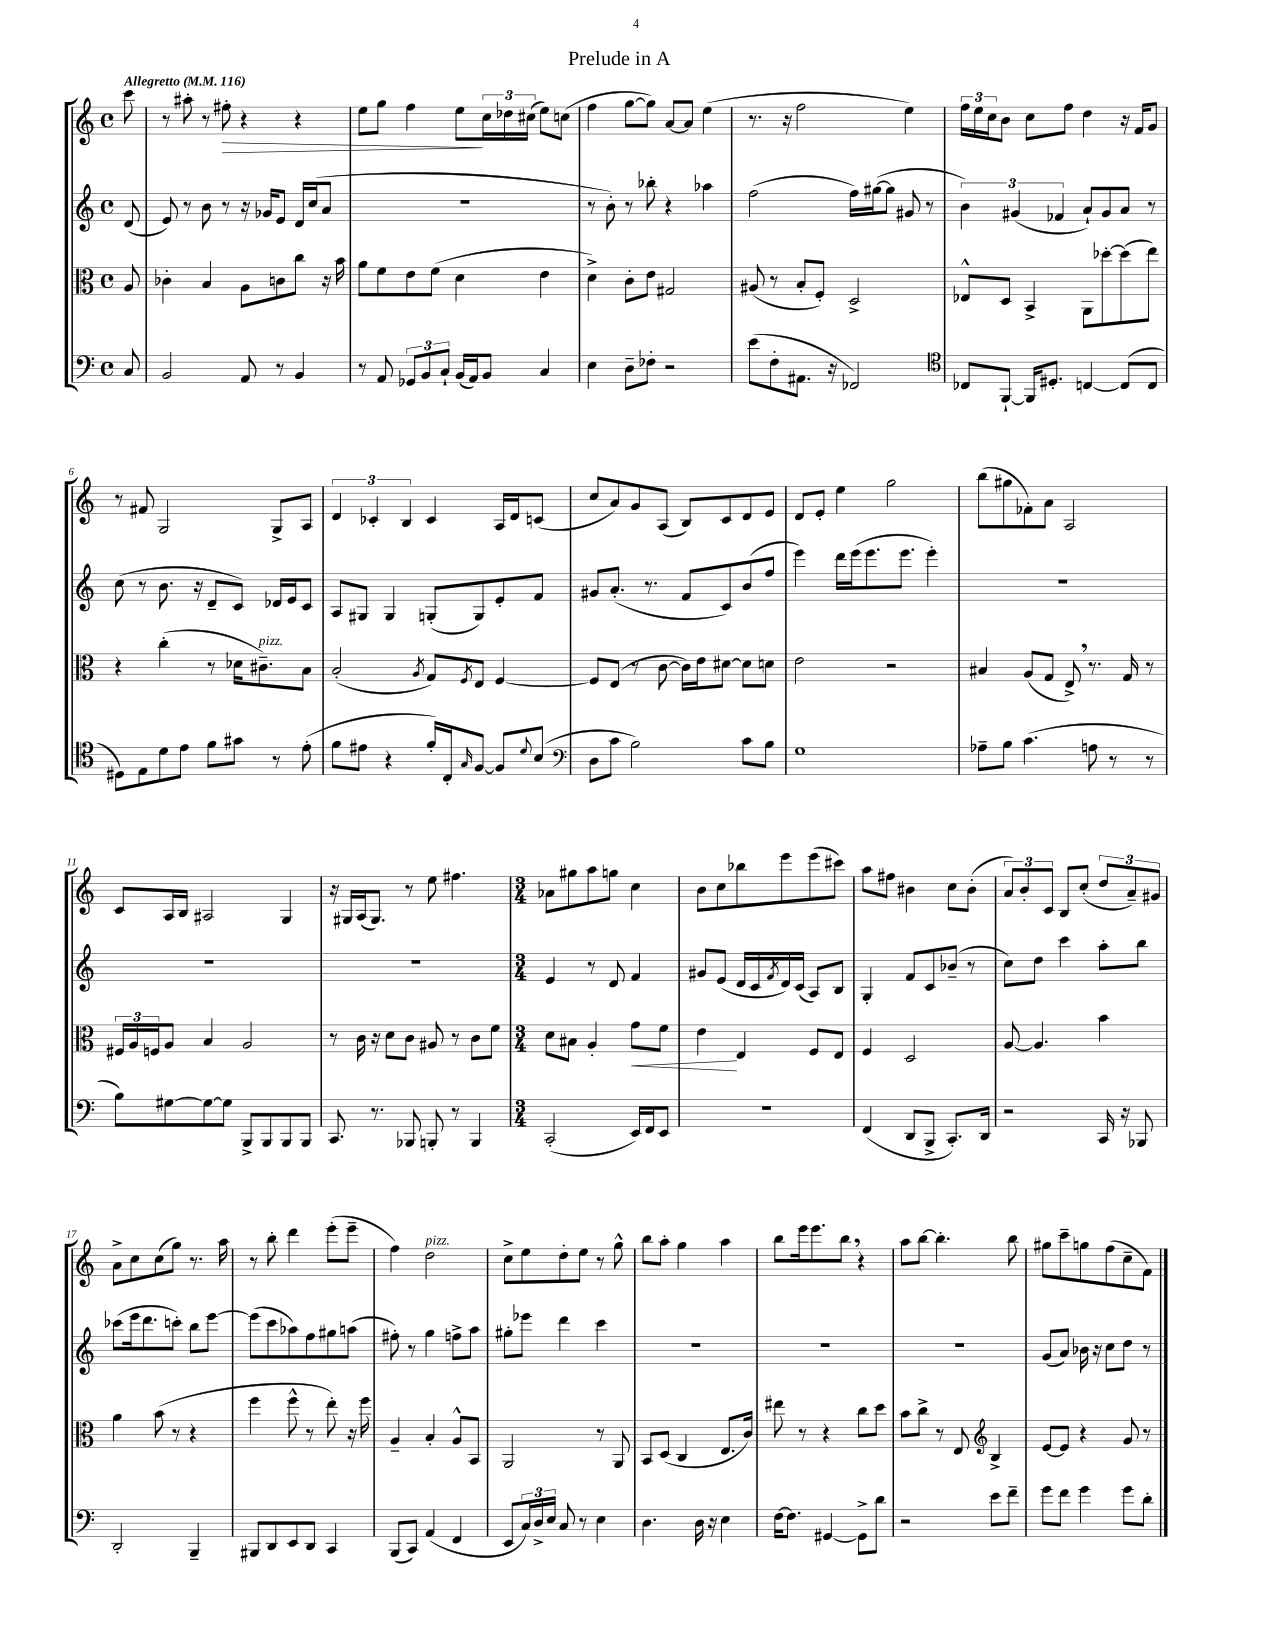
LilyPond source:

\header { title = "Prelude in A" }
<<
\new StaffGroup <<
\new Staff = "s0" {
    \clef treble \key c \major \defaultTimeSignature \time 4/4 \partial 8 \tempo "Allegretto" 4 = 116
    c'''8 |
    r8 ais''8-. r8 fis''8-.\> r4 r4 |
    e''8 g''8 f''4 e''8\! \tuplet 3/2 { c''16 des''16 cis''16( } e''8) c''8( |
    f''4 g''8~ g''8) a'8~ a'8 e''4( |
    r8. r16 f''2 e''4) |
    \tuplet 3/2 { f''16 e''16 c''16 } b'8 c''8 f''8 d''4 r16 f'16 g'8 |
    r8 fis'8 g2 g8-> a8 |
    \tuplet 3/2 { d'4 ces'4-. b4 } ces'4 a16 d'16 c'8( |
    c''8 a'8) g'8 a8( b8) c'8 d'8 e'8 |
    d'8 e'8-. e''4 g''2 |
    b''8( gis''8 fes'8-.) a'8 a2 |
    c'8 a16 b16 ais2 g4 |
    r16 gis16 a16( gis8.) r8 e''8 fis''4. |
    \numericTimeSignature \time 3/4 aes'8 gis''8 a''8 g''8 c''4 |
    b'8 c''8 bes''8 e'''8 e'''8( cis'''8) |
    a''8 fis''8 bis'4 c''8 bis'8-.( |
    \tuplet 3/2 { a'8) b'8-. c'8 } b8 c''8-.( \tuplet 3/2 { d''8 a'8--) gis'8 } |
    a'8-> c''8 c''8( g''8) r8. a''16 |
    r8 b''8-. d'''4 e'''8-.( e'''8-- |
    f''4) d''2^\markup { \italic "pizz." } |
    c''8-> e''8 d''8-. e''8 r8 g''8-^ |
    b''8 a''8-. g''4 a''4 |
    b''8 e'''16 e'''8. b''8 \breathe r4 |
    a''8 b''8~ b''4.-. b''8 |
    gis''8 c'''8-- g''8 f''8( c''8-- f'8) \bar "|." |
}
\new Staff = "s1" {
    \clef treble \key c \major \defaultTimeSignature \time 4/4 \partial 8
    d'8( |
    e'8) r8 b'8 r8 r16 ges'16 e'8 d'16 c''16( a'8 |
    R1 |
    r8 b'8-.) r8 bes''8-. r4 aes''4 |
    f''2( f''16) gis''16~( gis''8 gis'8 r8 |
    \tuplet 3/2 { b'4) gis'4( fes'4 } a'8-!) gis'8 a'8 r8 |
    c''8( r8 b'8. r16 d'8-- c'8) des'16 e'16 c'8 |
    a8 gis8 gis4 g8-.( g8) e'8-. f'8 |
    gis'8 a'8.-.( r8. f'8 c'8) b'8( f''8 |
    e'''4) d'''16 e'''16( e'''8. e'''8. e'''4-.) |
    R1 |
    R1 |
    R1 |
    \numericTimeSignature \time 3/4 e'4 r8 d'8 f'4 |
    gis'8 e'8( d'16 c'16 \acciaccatura { f'8 } d'16) c'16( a8) b8 |
    g4-. f'8 c'8 bes'8--( r8 |
    c''8) d''8 c'''4 a''8-. b''8 |
    ces'''8( e'''16 d'''8. c'''8-.) b''8 e'''8~ |
    e'''8( c'''8 aes''8) f''8 gis''8 a''8( |
    fis''8-.) r8 g''4 f''8-> a''8 |
    gis''8-. ees'''8 d'''4 c'''4 |
    R2. |
    R2. |
    R2. |
    g'8( a'8) bes'16 r16 c''8 d''8 r8 \bar "|." |
}
\new Staff = "s2" {
    \clef alto \key c \major \defaultTimeSignature \time 4/4 \partial 8
    a8 |
    ces'4-. b4 a8 c'8 c''8 r16 b'16 |
    a'8 f'8 e'8 f'8( d'4 e'4 |
    d'4->) c'8-. e'8 gis2 |
    ais8( r8 b8-. f8-.) d2-> |
    ees8-^ d8 b,4-> a,8 des''8~-. des''8( e''8) |
    r4 c''4-.( r8 des'16 cis'8.--^\markup { \italic "pizz." }) b8 |
    b2-.( \acciaccatura { a8 } g8) \acciaccatura { f8 } e8 f4~ |
    f8 e8( r8 c'8~ c'16) e'16 dis'8~ dis'8 d'8 |
    e'2 r2 |
    bis4 a8( g8 e8->) \breathe r8. g16 r8 |
    \tuplet 3/2 { fis16 a16 f16 } a8 b4 a2 |
    r8 c'16 r16 d'8 c'8 ais8 r8 c'8 f'8 |
    \numericTimeSignature \time 3/4 d'8 bis8 a4-. g'8\< f'8 |
    e'4\! e4 f8 e8 |
    f4 d2 |
    a8~ a4. b'4 |
    a'4 b'8( r8 r4 |
    f''4 f''8-^ r8 e''8-.) r16 f''16 |
    a4-- b4-. a8-^ b,8 |
    a,2 r8 a,8 |
    b,8 d8( c4 e8. c'16) |
    eis''8 r8 r4 c''8 d''8 |
    b'8 c''8-> r8 e8 \clef treble b4-> |
    e'8~ e'8 r4 g'8 r8 \bar "|." |
}
\new Staff = "s3" {
    \clef bass \key c \major \defaultTimeSignature \time 4/4 \partial 8
    c8 |
    b,2 a,8 r8 b,4 |
    r8 a,8 \tuplet 3/2 { ges,8 b,8 c8-! } b,16( a,16) b,8 c4 |
    e4 d8-- fes8-. r2 |
    e'8( f8-. ais,8. r16 fes,2) |
    \clef tenor ces8 f,8~-! f,16 dis8.-. c4~ c8( c8 |
    dis8) e8 d'8 e'8 f'8 gis'8 r8 e'8-.( |
    f'8 eis'8 r4 f'16-.) c16-. \grace { g16 } f8~ f8 \appoggiatura { d'8 } b8( |
    \clef bass d8 c'8 b2) c'8 b8 |
    g1 |
    aes8-- b8 c'4.( a8 r8 r8 |
    b8) gis8~ gis8~ gis8 b,,8-> b,,8 b,,8 b,,8 |
    c,8. r8. bes,,8 b,,8-. r8 b,,4 |
    \numericTimeSignature \time 3/4 c,2-.( e,16) f,16 e,8 |
    R2. |
    f,4( d,8 b,,8-> c,8.-.) d,16 |
    r2 c,16 r16 bes,,8 |
    d,2-. b,,4-- |
    bis,,8 d,8 e,8 d,8 c,4 |
    b,,8( c,8) a,4( f,4 |
    e,8 \tuplet 3/2 { c16) d16-> e16 } c8 r8 e4 |
    d4. d16 r16 e4 |
    f16~ f8. gis,4~ gis,8-> d'8 |
    r2 e'8 f'8-- |
    g'8 f'8 g'4 g'8 d'8-. \bar "|." |
}
>>
>>
